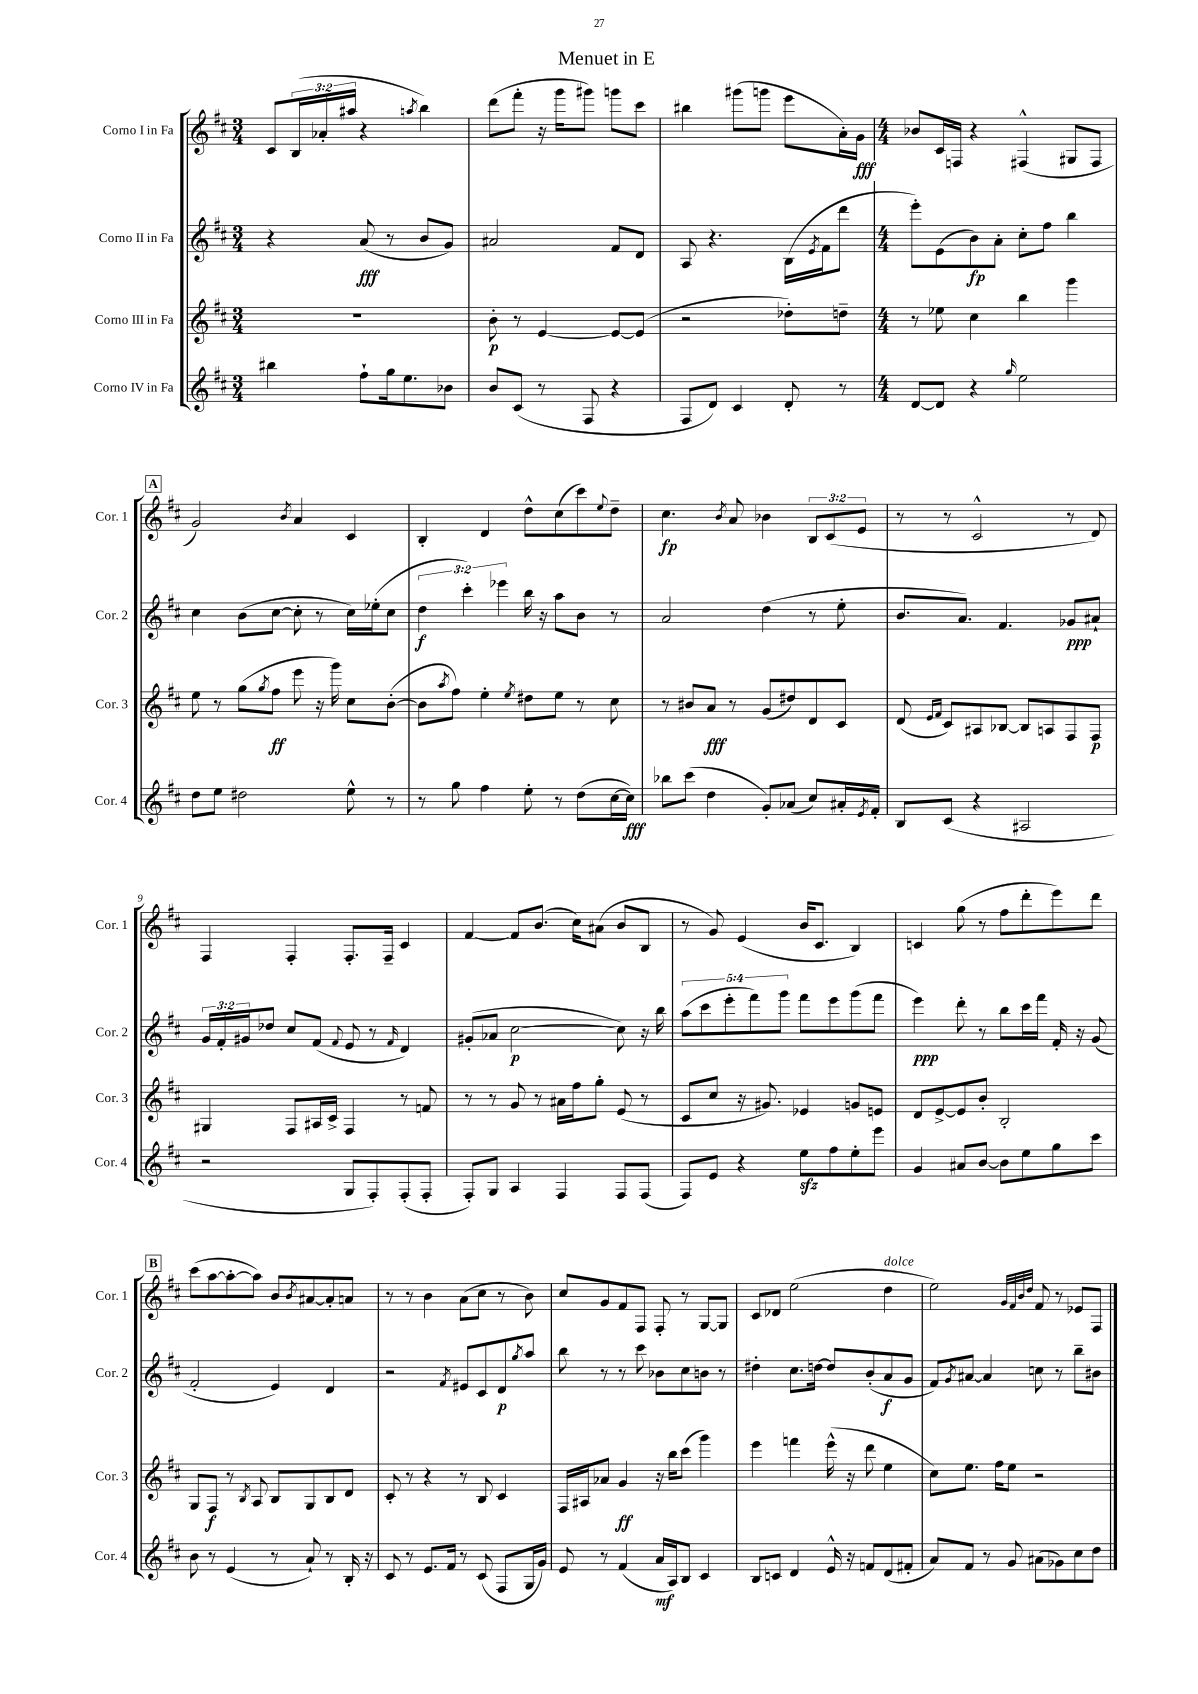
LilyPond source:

\header { title = "Menuet in E" }
<<
\new StaffGroup <<
\new Staff = "s0" \with { instrumentName = "Corno I in Fa" shortInstrumentName = "Cor. 1" } {
    \clef treble \key d \major \numericTimeSignature \time 3/4 \override Staff.TupletNumber.text = #tuplet-number::calc-fraction-text
    cis'8 \tuplet 3/2 { b16( aes'16-. ais''16 } r4 \acciaccatura { a''8 } b''4) |
    d'''8( fis'''8-. r16 g'''16 gis'''8) g'''8 cis'''8 |
    bis''4 gis'''8( g'''8 e'''8 a'16-.) g'16\fff |
    \numericTimeSignature \time 4/4 bes'8 cis'16 f16 r4 fis4-^( gis8 fis8 |
    \mark \markup { \box "A" } g'2) \acciaccatura { b'8 } a'4 cis'4 |
    b4-. d'4 d''8-^ cis''8( cis'''8) \appoggiatura { e''8 } d''8-- |
    cis''4.\fp \acciaccatura { b'8 } a'8 bes'4 \tuplet 3/2 { b8 cis'8( e'8 } |
    r8 r8 cis'2-^ r8 d'8) |
    fis4 fis4-. fis8.-. fis16-- cis'4 |
    fis'4~ fis'8 b'8.( cis''16) ais'8( b'8 b8 |
    r8 g'8) e'4( b'16 cis'8. b4) |
    c'4 g''8( r8 fis''8 d'''8-. e'''8) d'''8 |
    \mark \markup { \box "B" } cis'''8( a''8~ a''8~-. a''8) b'8 \acciaccatura { b'8 } ais'8~ ais'8-. a'8 |
    r8 r8 b'4 a'8( cis''8 r8 b'8) |
    cis''8 g'8 fis'8 fis8 fis8-. r8 g8~ g8 |
    cis'8 des'8 e''2( d''4^\markup { \italic "dolce" } |
    e''2) \grace { g'32 fis'32 b'32 d''32 } fis'8 r8 ees'8 fis8 \bar "|." |
}
\new Staff = "s1" \with { instrumentName = "Corno II in Fa" shortInstrumentName = "Cor. 2" } {
    \clef treble \key d \major \numericTimeSignature \time 3/4 \override Staff.TupletNumber.text = #tuplet-number::calc-fraction-text
    r4 a'8\fff( r8 b'8 g'8) |
    ais'2 fis'8 d'8 |
    a8 r4. b16( \acciaccatura { e'8 } fis'16 d'''8 |
    \numericTimeSignature \time 4/4 e'''8-.) e'8( b'8\fp) a'8-. cis''8-. fis''8 b''4 |
    \mark \markup { \box "A" } cis''4 b'8( cis''8~ cis''8-. r8 cis''16) ees''16-.( cis''8 |
    \tuplet 3/2 { d''4\f cis'''4-.) ees'''4 } b''16 r16 a''8 b'8 r8 |
    a'2 d''4( r8 e''8-. |
    b'8. a'8.) fis'4. ges'8\ppp ais'8-! |
    \tuplet 3/2 { g'16 fis'16-. gis'16 } des''8 cis''8 fis'8( \appoggiatura { fis'8 } e'8 r8 \grace { fis'16 } d'4) |
    gis'8-.( aes'8 cis''2~\p cis''8) r16 b''16 |
    \tuplet 5/4 { a''8( cis'''8 e'''8-. fis'''8) g'''8 } fis'''8 e'''8 g'''8( fis'''8 |
    e'''4\ppp) d'''8-. r8 b''8 cis'''16 fis'''16 fis'16-. r16 g'8( |
    \mark \markup { \box "B" } fis'2-. e'4) d'4 |
    r2 \acciaccatura { fis'8 } eis'8 cis'8 d'8\p \acciaccatura { g''8 } a''8 |
    b''8 r8 r8 cis'''8 bes'8 cis''8 b'8 r8 |
    dis''4-. cis''8. d''16~ d''8 b'8-.( a'8\f g'8 |
    fis'8) \acciaccatura { g'8 } ais'8~ ais'4 c''8 r8 b''8-- bis'8 \bar "|." |
}
\new Staff = "s2" \with { instrumentName = "Corno III in Fa" shortInstrumentName = "Cor. 3" } {
    \clef treble \key d \major \numericTimeSignature \time 3/4
    R2. |
    b'8-.\p r8 e'4~ e'8~ e'8( |
    r2 des''8-.) d''8-- |
    \numericTimeSignature \time 4/4 r8 ees''8 cis''4 b''4 g'''4 |
    \mark \markup { \box "A" } e''8 r8 g''8( \acciaccatura { g''8 } fis''8\ff e'''8 r16 g'''16) cis''8 b'8~-.( |
    b'8 \acciaccatura { a''8 } fis''8) e''4-. \acciaccatura { e''8 } dis''8 e''8 r8 cis''8 |
    r8 bis'8 a'8\fff r8 g'8( dis''8) d'8 cis'8 |
    d'8( \grace { e'16 fis'16 } cis'8) ais8 bes8~ bes8 a8 fis8 fis8\p |
    gis4 fis8 ais16 cis'16-> fis4 r8 f'8 |
    r8 r8 g'8 r8 ais'16 fis''16 g''8-. e'8( r8 |
    cis'8 cis''8 r16 gis'8.) ees'4 g'8 e'8 |
    d'8 e'8~-> e'8 b'8-. b2-. |
    \mark \markup { \box "B" } g8 fis8\f r8 \acciaccatura { b8 } a8 b8 g8 b8 d'8 |
    cis'8-. r8 r4 r8 b8 cis'4 |
    fis16 ais16 aes'8 g'4\ff r16 b''16 cis'''8( g'''4) |
    e'''4 f'''4 e'''16-^( r16 d'''8 e''4 |
    cis''8) e''8. fis''16 e''8 r2 \bar "|." |
}
\new Staff = "s3" \with { instrumentName = "Corno IV in Fa" shortInstrumentName = "Cor. 4" } {
    \clef treble \key d \major \numericTimeSignature \time 3/4
    bis''4 fis''8-! g''16 e''8. bes'8 |
    b'8 cis'8( r8 fis8 r4 |
    fis8 d'8) cis'4 d'8-. r8 |
    \numericTimeSignature \time 4/4 d'8~ d'8 r4 \grace { g''16 } e''2 |
    \mark \markup { \box "A" } d''8 e''8 dis''2 e''8-^ r8 |
    r8 g''8 fis''4 e''8-. r8 d''8( cis''16~ cis''16\fff) |
    bes''8 cis'''8( d''4 g'8-.) aes'8( cis''8) ais'16-. \acciaccatura { e'8 } fis'16-. |
    b8 cis'8( r4 ais2 |
    r2 g8 fis8-.) fis8-.( fis8-. |
    fis8-.) g8 a4 fis4 fis8 fis8( |
    fis8) e'8 r4 e''8\sfz fis''8 e''8-. e'''8 |
    g'4 ais'8 b'8~ b'8 e''8 g''8 cis'''8 |
    \mark \markup { \box "B" } b'8 r8 e'4( r8 a'8-!) r8 b16-. r16 |
    cis'8 r8 e'8. fis'16 r8 cis'8( fis8 g16 g'16) |
    e'8 r8 fis'4( a'16\mf a16) b8 cis'4 |
    b8 c'8 d'4 e'16-^ r16 f'8 d'8( fis'8-. |
    a'8) fis'8 r8 g'8 ais'8( ges'8) cis''8 d''8 \bar "|." |
}
>>
>>
